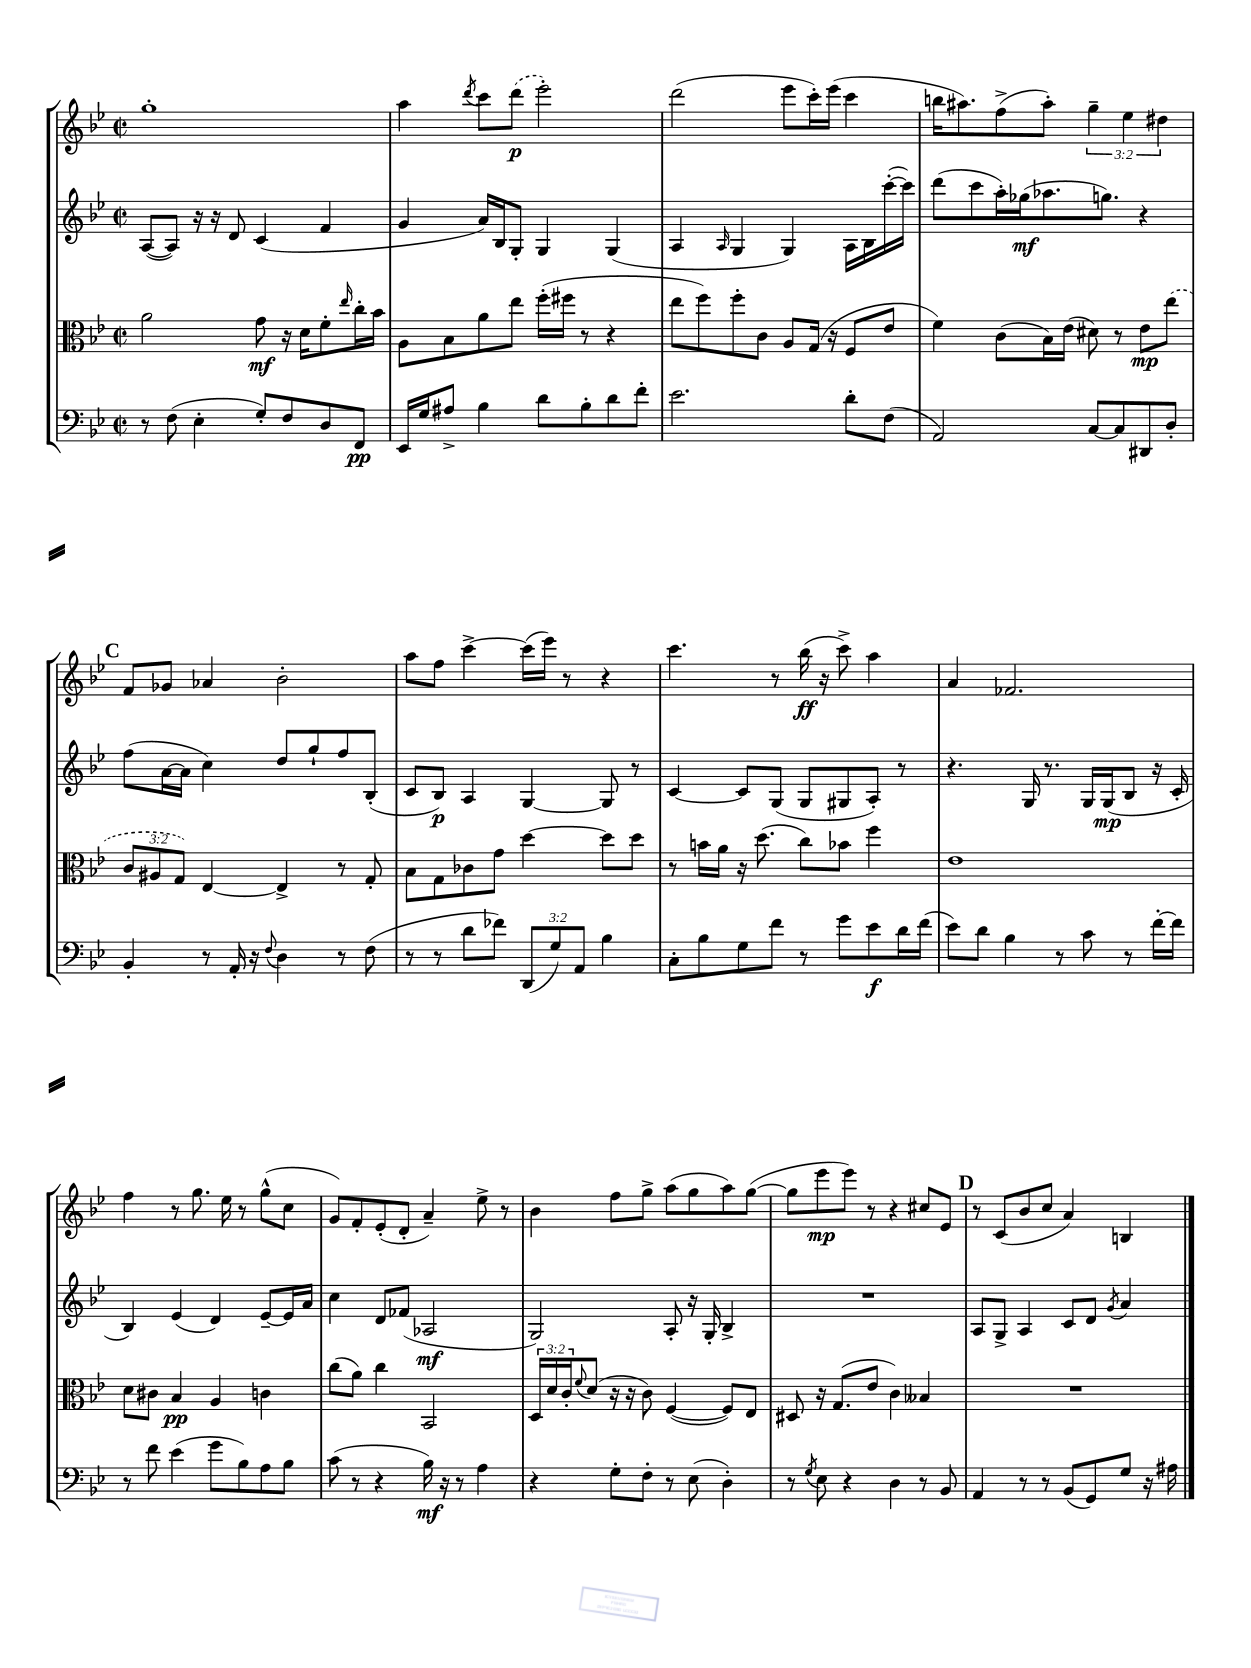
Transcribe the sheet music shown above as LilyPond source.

<<
\new StaffGroup <<
\new Staff = "s0" {
    \clef treble \key bes \major \defaultTimeSignature \time 2/2 \override Staff.TupletNumber.text = #tuplet-number::calc-fraction-text
    g''1-. |
    a''4 \acciaccatura { d'''8 } c'''8 \once \slurDashed d'''8\p( ees'''2-.) |
    d'''2( ees'''8 c'''16-.) ees'''16( c'''4 |
    b''16 ais''8.) f''8->( ais''8-.) \tuplet 3/2 { g''4-- ees''4 dis''4 } |
    \mark \markup { \bold "C" } f'8 ges'8 aes'4 bes'2-. |
    a''8 f''8 c'''4~-> c'''16( ees'''16) r8 r4 |
    c'''4. r8 bes''16\ff( r16 c'''8->) a''4 |
    a'4 fes'2. |
    f''4 r8 g''8. ees''16 r8 g''8-^( c''8 |
    g'8) f'8-. ees'8-.( d'8-. a'4--) ees''8-> r8 |
    bes'4 f''8 g''8-> a''8( g''8 a''8) g''8~( |
    g''8 ees'''8\mp ees'''8) r8 r4 cis''8 ees'8 |
    \mark \markup { \bold "D" } r8 c'8( bes'8 c''8 a'4) b4 \bar "|." |
}
\new Staff = "s1" {
    \clef treble \key bes \major \defaultTimeSignature \time 2/2
    a8~( a8) r16 r16 d'8 c'4( f'4 |
    g'4 a'16) bes16 g8-. g4 g4( |
    a4 \grace { a16 } g4 g4) a16 bes16 c'''16~-.( c'''16) |
    d'''8( c'''8 a''16-.) ges''16\mf( aes''8. g''8.) r4 |
    \mark \markup { \bold "C" } f''8( a'16~ a'16 c''4) d''8 g''8-! f''8 bes8-.( |
    c'8 bes8\p) a4 g4~ g8 r8 |
    c'4~ c'8 g8( g8 gis8 a8-.) r8 |
    r4. g16 r8. g16 g16\mp( bes8 r16 c'16-. |
    bes4) ees'4( d'4) ees'8~-- ees'16 a'16 |
    c''4 d'8 fes'8( aes2\mf |
    g2) a8-. r16 g16-. bes4-> |
    R1 |
    \mark \markup { \bold "D" } a8 g8-> a4 c'8 d'8 \acciaccatura { g'8 } a'4 \bar "|." |
}
\new Staff = "s2" {
    \clef alto \key bes \major \defaultTimeSignature \time 2/2 \override Staff.TupletNumber.text = #tuplet-number::calc-fraction-text
    a'2 g'8\mf r16 d'16 f'8-. \grace { ees''16 } c''16-. bes'16 |
    a8 bes8 a'8 ees''8 f''16-.( fis''16 r8 r4 |
    ees''8 f''8) f''8-. c'8 a8 g16( r16 f8 ees'8 |
    f'4) c'8( bes16) ees'16( dis'8) r8 ees'8\mp \once \slurDashed ees''8( |
    \mark \markup { \bold "C" } \tuplet 3/2 { c'8 ais8 g8) } ees4~ ees4-> r8 g8-. |
    bes8 g8 ces'8 g'8 d''4~ d''8 d''8 |
    r8 b'16 a'16 r16 d''8.( c''8) bes'8 f''4 |
    ees'1 |
    d'8 cis'8 bes4\pp a4 c'4 |
    c''8( a'8) c''4 bes,2 |
    \tuplet 3/2 { d16 d'16 c'16-. } \appoggiatura { f'8 } d'8( r16 r16 c'8) f4~( f8) ees8 |
    dis8 r16 g8.( ees'8 c'4) beses4 |
    \mark \markup { \bold "D" } R1 \bar "|." |
}
\new Staff = "s3" {
    \clef bass \key bes \major \defaultTimeSignature \time 2/2 \override Staff.TupletNumber.text = #tuplet-number::calc-fraction-text
    r8 f8( ees4-. g8-.) f8 d8 f,8\pp |
    ees,16 g16 ais8-> bes4 d'8 bes8-. d'8 f'8-. |
    ees'2. d'8-. f8( |
    a,2) c8~ c8 dis,8 d8-. |
    \mark \markup { \bold "C" } bes,4-. r8 a,16-. r16 \appoggiatura { f8 } d4 r8 f8( |
    r8 r8 d'8 fes'8) \tuplet 3/2 { d,8( g8) a,8 } bes4 |
    c8-. bes8 g8 f'8 r8 g'8 ees'8\f d'16 f'16( |
    ees'8) d'8 bes4 r8 c'8 r8 f'16~-. f'16 |
    r8 f'8 ees'4( g'8 bes8) a8 bes8 |
    c'8( r8 r4 bes16\mf) r16 r8 a4 |
    r4 g8-. f8-. r8 ees8( d4-.) |
    r8 \acciaccatura { g8 } ees8 r4 d4 r8 bes,8 |
    \mark \markup { \bold "D" } a,4 r8 r8 bes,8( g,8) g8 r16 ais16 \bar "|." |
}
>>
>>
\layout { \context { \Score \remove "Bar_number_engraver" } }
